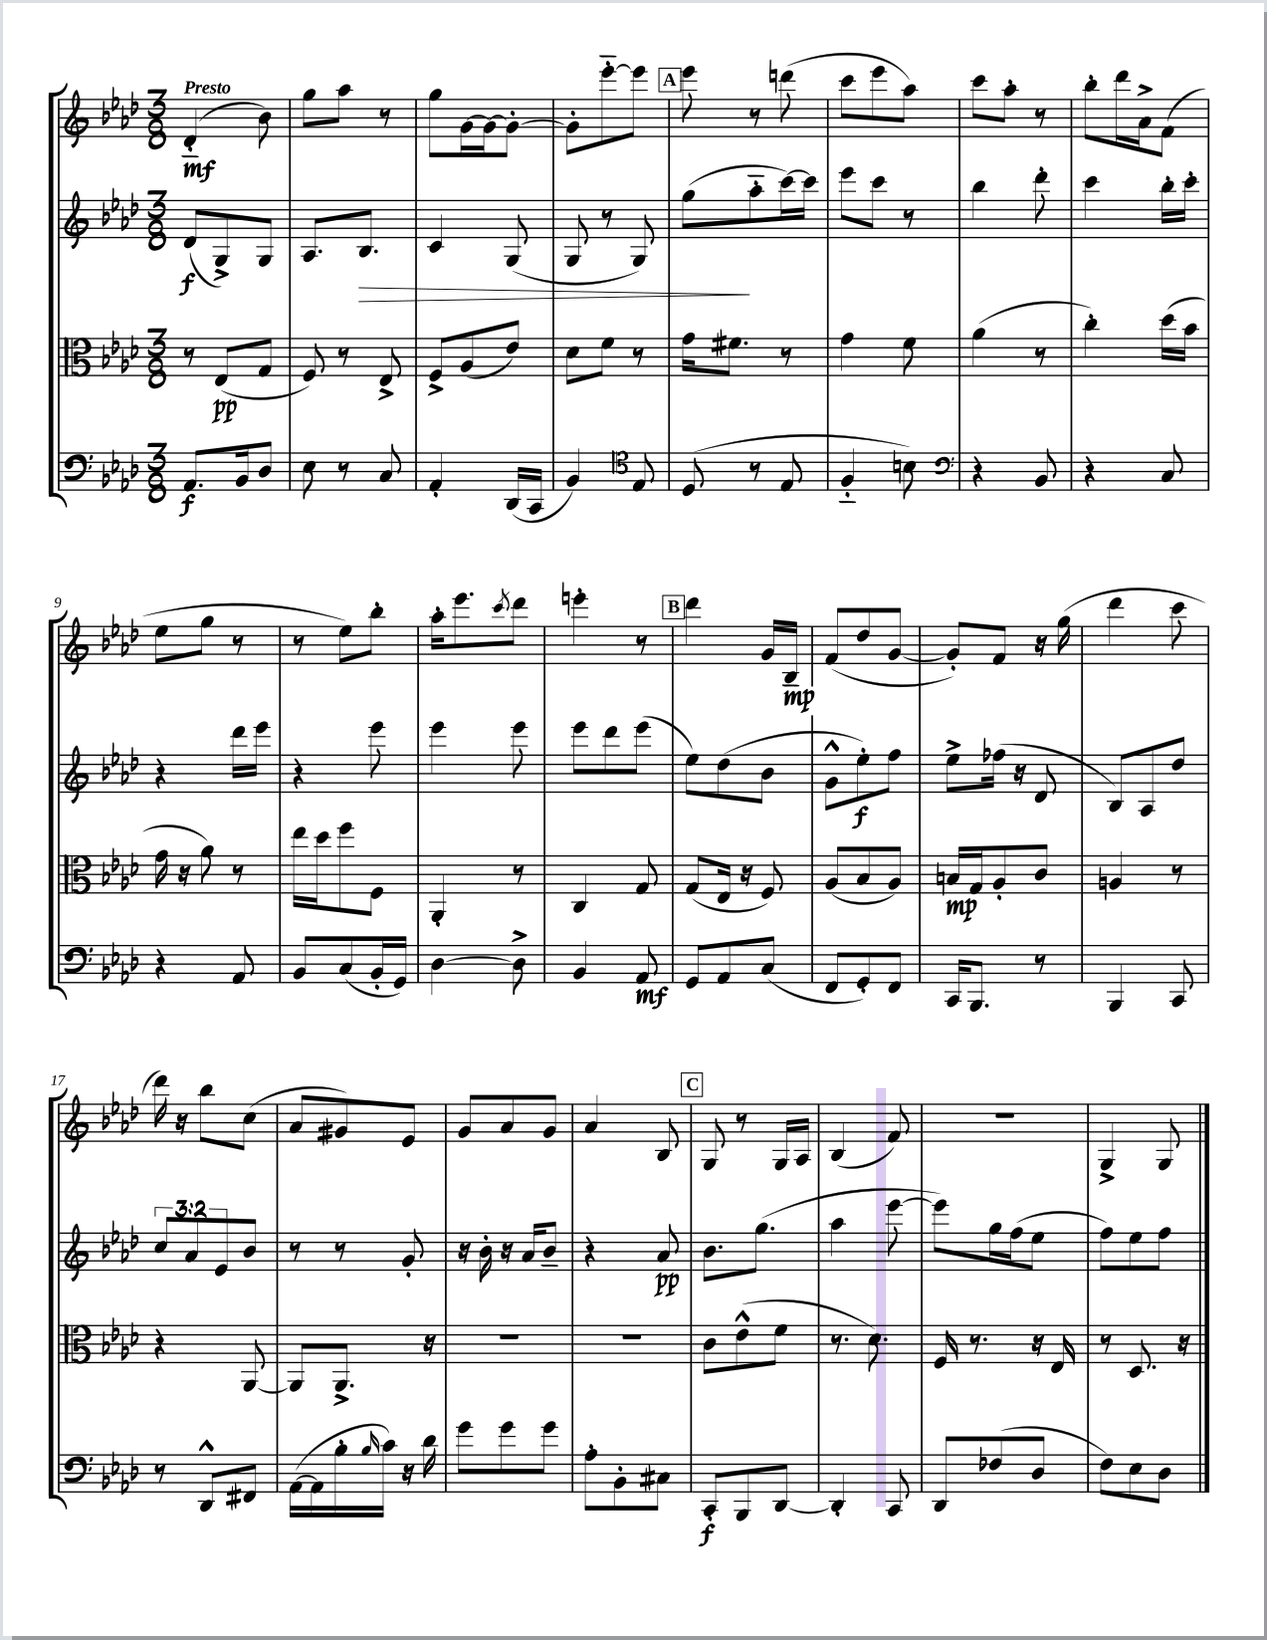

**kern	**dynam	**kern	**dynam	**kern	**dynam	**kern	**dynam
*part4	*part4	*part3	*part3	*part2	*part2	*part1	*part1
*staff4	*staff4	*staff3	*staff3	*staff2	*staff2	*staff1	*staff1
*clefF4	*	*clefC3	*	*clefG2	*	*clefG2	*
*k[b-e-a-d-]	*	*k[b-e-a-d-]	*	*k[b-e-a-d-]	*	*k[b-e-a-d-]	*
*M3/8	*	*M3/8	*	*M3/8	*	*M3/8	*
=1	=1	=1	=1	=1	=1	=1	=1
!	!	!	!	!	!	!LO:TX:a:B:t=Presto	!
8.AA-/L	f	8r	.	(8d-/L	f	(4d-/	mf
.	.	(8E-/L	pp	8G^/)	.	.	.
16BB-/k	.	.	.	.	.	.	.
8D-/J	.	8G/J	.	8G/J	.	8b-\)	.
=2	=2	=2	=2	=2	=2	=2	=2
8E-\	.	8F/)	.	8.A-/L	.	8gg\L	.
8r	.	8r	.	.	.	8aa-\J	.
!	!	!	!	!	!LO:HP:b	!	!
.	.	.	.	8.B-/J	>	.	.
8C/	.	8E-^/	.	.	.	8r	.
=3	=3	=3	=3	=3	=3	=3	=3
4AA-'/	.	8F^/L	.	4c/	.	8gg\L	.
.	.	(8A-/	.	.	.	[16g\L	.
.	.	.	.	.	.	16g\J_	.
(16DD-/LL	.	8e-/J)	.	(8G/	.	8g'\J_	.
16CC/JJ	.	.	.	.	.	.	.
=4	=4	=4	=4	=4	=4	=4	=4
4BB-/)	.	8d-\L	.	8G/	.	8g'\L]	.
.	.	8f\J	.	8r	.	[8eee-\	.
*clefC4	*	*	*	*	*	*	*
8E-/	.	8r	.	8G/)	.	8eee-\J]	.
!!LO:REH:place=s1:t=A
=5	=5	=5	=5	=5	=5	=5	=5
(8D-/	.	16g\KL	.	(8gg\L	.	8eee-\	.
.	.	8.f#X\J	.	.	.	.	.
8r	.	.	.	8aa-\	]	8r	.
8E-/	.	8r	.	[16ccc\L)	.	(8dddn\	.
.	.	.	.	16ccc\JJ]	.	.	.
=6	=6	=6	=6	=6	=6	=6	=6
4F/	.	4g\	.	8eee-\L	.	8ccc\L	.
.	.	.	.	8ccc\J	.	8eee-\	.
8Bn\)	.	8f\	.	8r	.	8aa-\J)	.
=7	=7	=7	=7	=7	=7	=7	=7
*clefF4	*	*	*	*	*	*	*
4r	.	(4a-\	.	4bb-\	.	8ccc\L	.
.	.	.	.	.	.	8aa-'\J	.
8BB-/	.	8r	.	8ddd-'\	.	8r	.
=8	=8	=8	=8	=8	=8	=8	=8
4r	.	4cc'\)	.	4ccc\	.	8bb-'\L	.
.	.	.	.	.	.	16ddd-\L	.
.	.	.	.	.	.	16a-^\J	.
8C/	.	(16dd-\LL	.	16bb-'\LL	.	(8f\J	.
.	.	16b-\JJ	.	16ccc'\JJ	.	.	.
!!LO:LB:g=z
=9	=9	=9	=9	=9	=9	=9	=9
4r	.	16g\	.	4r	.	8ee-\L	.
.	.	16r	.	.	.	.	.
.	.	8a-\)	.	.	.	8gg\J	.
8AA-/	.	8r	.	16ddd-\LL	.	8r	.
.	.	.	.	16eee-\JJ	.	.	.
=10	=10	=10	=10	=10	=10	=10	=10
8BB-/L	.	16ee-\LL	.	4r	.	8r	.
.	.	16dd-\J	.	.	.	.	.
(8C/	.	8ff\	.	.	.	8ee-\L)	.
16BB-'/L	.	8F\J	.	8eee-\	.	8bb-'\J	.
16GG/JJ)	.	.	.	.	.	.	.
=11	=11	=11	=11	=11	=11	=11	=11
[4D-\	.	4AA-'/	.	4eee-\	.	16aa-'\KL	.
.	.	.	.	.	.	8.eee-\	.
.	.	.	.	.	.	8qccc/	.
8D-^\]	.	8r	.	8eee-\	.	8ddd-\J	.
=12	=12	=12	=12	=12	=12	=12	=12
4BB-/	.	4C/	.	8eee-\L	.	4eeen'\	.
.	.	.	.	8ddd-\	.	.	.
8AA-/	mf	8G/	.	(8eee-\J	.	8r	.
!!LO:REH:place=s1:t=B
=13	=13	=13	=13	=13	=13	=13	=13
8GG/L	.	(8G/L	.	8ee-\L)	.	4ddd-\	.
8AA-/	.	16E-/Jk	.	(8dd-\	.	.	.
.	.	16r	.	.	.	.	.
(8C/J	.	8F/)	.	8b-\J	.	16g/LL	.
.	.	.	.	.	.	16B-~/JJ	mp
=14	=14	=14	=14	=14	=14	=14	=14
8FF/L	.	(8A-/L	.	8g^^\L	.	(8f/L	.
8GG'/)	.	8B-/	.	8ee-'\)	f	8dd-/	.
8FF/J	.	8A-/J)	.	8ff\J	.	[8g/J	.
=15	=15	=15	=15	=15	=15	=15	=15
16CC/KL	.	16Bn/LL	mp	8ee-^\L	.	8g'/L])	.
8.BBB-/J	.	16G/J	.	.	.	.	.
.	.	8A-'/	.	(16ff-X\Jk	.	8f/J	.
.	.	.	.	16r	.	.	.
8r	.	8c/J	.	8d-/	.	16r	.
.	.	.	.	.	.	(16gg\	.
=16	=16	=16	=16	=16	=16	=16	=16
4BBB-/	.	4An/	.	8B-/L)	.	4ddd-\	.
.	.	.	.	8A-/	.	.	.
8CC/	.	8r	.	8dd-/J	.	8ccc\	.
!!LO:LB:g=z
=17	=17	=17	=17	=17	=17	=17	=17
8r	.	4r	.	12cc/L	.	16ddd-\)	.
.	.	.	.	.	.	16r	.
.	.	.	.	12a-/	.	.	.
8DD-^^/L	.	.	.	.	.	8bb-\L	.
.	.	.	.	12e-/	.	.	.
8FF#X/J	.	[8AA-/	.	8b-/J	.	(8cc\J	.
=18	=18	=18	=18	=18	=18	=18	=18
([16AA-\LL	.	8AA-/L]	.	8r	.	8a-/L	.
16AA-\]	.	.	.	.	.	.	.
16B-'\	.	8.AA-^/J	.	8r	.	8g#X/)	.
16qqB-/	.	.	.	.	.	.	.
16c\JJ)	.	.	.	.	.	.	.
16r	.	.	.	8g'/	.	8e-/J	.
16d-\	.	16r	.	.	.	.	.
=19	=19	=19	=19	=19	=19	=19	=19
8g\L	.	4.r	.	16r	.	8g/L	.
.	.	.	.	16b-'\	.	.	.
8g\	.	.	.	16r	.	8a-/	.
.	.	.	.	16a-/KL	.	.	.
8g\J	.	.	.	8b-~/J	.	8g/J	.
=20	=20	=20	=20	=20	=20	=20	=20
8A-'\L	.	4.r	.	4r	.	4a-/	.
8BB-'\	.	.	.	.	.	.	.
8C#X\J	.	.	.	8a-/	pp	8B-/	.
!!LO:REH:place=s1:t=C
=21	=21	=21	=21	=21	=21	=21	=21
8CC'/L	f	8c\L	.	8.b-\L	.	8G/	.
8BBB-/	.	(8e-^^\	.	.	.	8r	.
.	.	.	.	(8.gg\J	.	.	.
[8DD-/J	.	8f\J	.	.	.	16G/LL	.
.	.	.	.	.	.	16A-/JJ	.
=22	=22	=22	=22	=22	=22	=22	=22
4DD-'/]	.	8.r	.	4aa-\	.	(4B-/	.
.	.	8.d-\)	.	.	.	.	.
8CC/	.	.	.	[8eee-\	.	8f/)	.
=23	=23	=23	=23	=23	=23	=23	=23
8DD-/L	.	16F/	.	8eee-\L])	.	4.r	.
.	.	8.r	.	.	.	.	.
(8F-X/	.	.	.	16gg\L	.	.	.
.	.	.	.	(16ff\J	.	.	.
8D-/J	.	16r	.	8ee-\J	.	.	.
.	.	16E-/	.	.	.	.	.
=24	=24	=24	=24	=24	=24	=24	=24
8F\L)	.	8r	.	8ff\L)	.	4G^/	.
8E-\	.	8.D-/	.	8ee-\	.	.	.
8D-\J	.	.	.	8ff\J	.	8G/	.
.	.	16r	.	.	.	.	.
==	==	==	==	==	==	==	==
*-	*-	*-	*-	*-	*-	*-	*-
